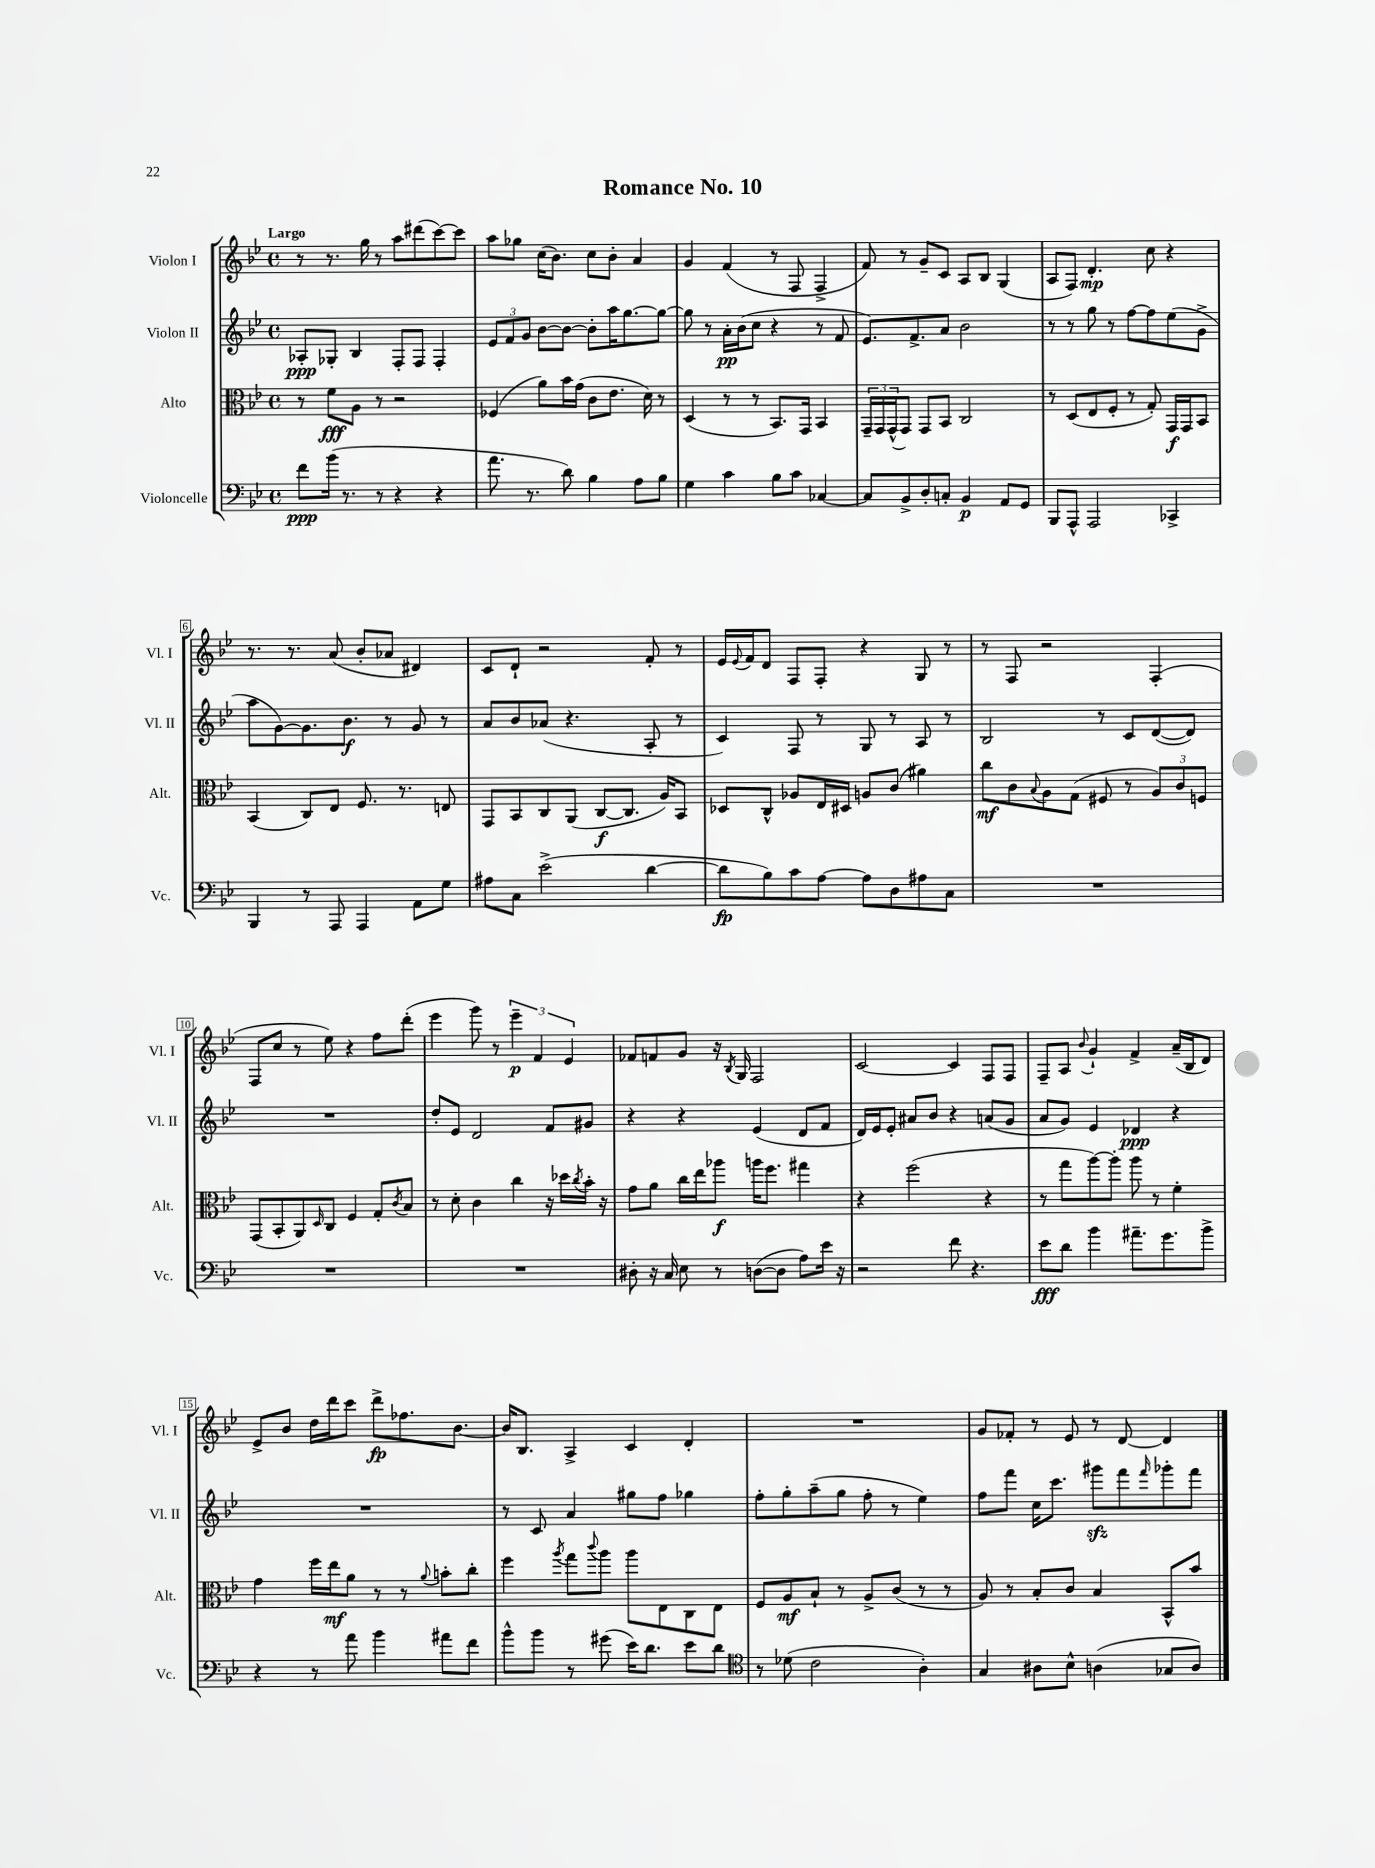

**kern	**dynam	**kern	**dynam	**kern	**dynam	**kern	**dynam
*part4	*part4	*part3	*part3	*part2	*part2	*part1	*part1
*staff4	*staff4	*staff3	*staff3	*staff2	*staff2	*staff1	*staff1
*I"Violoncelle	*	*I"Alto	*	*I"Violon II	*	*I"Violon I	*
*I'Vc.	*	*I'Alt.	*	*I'Vl. II	*	*I'Vl. I	*
*clefF4	*	*clefC3	*	*clefG2	*	*clefG2	*
*k[b-e-]	*	*k[b-e-]	*	*k[b-e-]	*	*k[b-e-]	*
*M4/4	*	*M4/4	*	*M4/4	*	*M4/4	*
*met(c)	*	*met(c)	*	*met(c)	*	*met(c)	*
=1	=1	=1	=1	=1	=1	=1	=1
!	!	!	!	!	!	!LO:TX:a:B:t=Largo	!
8f\L	ppp	8r	.	8A-X'/L	ppp	8r	.
(16b-\Jk	.	8f\L	fff	8G-X'/J	.	8.r	.
8.r	.	.	.	.	.	.	.
.	.	8A\J	.	4B-/	.	.	.
.	.	.	.	.	.	16gg\	.
8r	.	8r	.	.	.	8r	.
4r	.	2r	.	8F'/L	.	8aa\L	.
.	.	.	.	8F/J	.	(8ddd#X\	.
4r	.	.	.	4F'/	.	[8ccc\)	.
.	.	.	.	.	.	8ccc\J]	.
=2	=2	=2	=2	=2	=2	=2	=2
8.a\	.	(4F-X/	.	12e-/L	.	8aa\L	.
.	.	.	.	12f/	.	.	.
.	.	.	.	.	.	8gg-X\J	.
.	.	.	.	12g/J	.	.	.
8.r	.	.	.	.	.	.	.
.	.	8a\L)	.	[8b-\L	.	(16cc\KL	.
.	.	.	.	.	.	8.b-\J)	.
8d\)	.	16b-\L	.	8b-\J_	.	.	.
.	.	(16g\JJ	.	.	.	.	.
4B-\	.	8c\L	.	8b-'\L]	.	8cc\L	.
.	.	8.e-\J	.	16aa\K	.	8b-'\J	.
.	.	.	.	[8.gg\	.	.	.
8A\L	.	.	.	.	.	4a/	.
.	.	16d\)	.	.	.	.	.
8B-\J	.	8r	.	8gg\J_	.	.	.
=3	=3	=3	=3	=3	=3	=3	=3
4G\	.	(4D/	.	8gg\]	.	4g/	.
.	.	.	.	8r	.	.	.
4c\	.	8r	.	16a'\LL	pp	(4f/	.
.	.	.	.	(16b-\J	.	.	.
.	.	8r	.	8cc\J	.	.	.
8B-\L	.	8.BB-/L)	.	4r	.	8r	.
8c\J	.	.	.	.	.	8F/	.
.	.	16GG/Jk	.	.	.	.	.
[4C-X/	.	4BB-/	.	8r	.	4F^/	.
.	.	.	.	8f/	.	.	.
=4	=4	=4	=4	=4	=4	=4	=4
8C-/L]	.	24GG~/LL	.	8.e-/L)	.	8f/)	.
.	.	24GG/	.	.	.	.	.
.	.	(24GG^^/J	.	.	.	.	.
8BB-^/	.	8GG/J)	.	.	.	8r	.
.	.	.	.	8.f^/	.	.	.
8D'/	.	8GG/L	.	.	.	8g~/L	.
8Cn'/J	.	8BB-/J	.	8a/J	.	8c/J	.
4BB-/	p	2C/	.	2b-\	.	8A/L	.
.	.	.	.	.	.	8B-/J	.
8AA/L	.	.	.	.	.	(4G/	.
8GG/J	.	.	.	.	.	.	.
=5	=5	=5	=5	=5	=5	=5	=5
8BBB-/L	.	8r	.	8r	.	8A/L	.
8AAA^^/J	.	(8D/L	.	8r	.	8F/J)	.
2AAA/	.	8E-/	.	8gg\	.	4.d'/	mp
.	.	8F'/J	.	8r	.	.	.
.	.	8r	.	[8ff\L	.	.	.
.	.	8G'/)	.	8ff\]	.	8cc\	.
4CC-X^/	.	16GG/LL	f	(8ee-\	.	4r	.
.	.	16GG/J	.	.	.	.	.
.	.	8BB-/J	.	8g^\J	.	.	.
!!LO:LB:g=z
=6	=6	=6	=6	=6	=6	=6	=6
4BBB-/	.	(4BB-/	.	8aa\L	.	8.r	.
.	.	.	.	[8g\)	.	.	.
.	.	.	.	.	.	8.r	.
8r	.	8C/L)	.	8.g\]	.	.	.
8AAA/	.	8E-/J	.	.	.	(8a/	.
.	.	.	.	8.b-\J	f	.	.
4AAA/	.	8.F/	.	.	.	8b-'/L	.
.	.	.	.	8r	.	8a-X/J	.
.	.	8.r	.	.	.	.	.
8AA\L	.	.	.	8g/	.	4d#X/)	.
8G\J	.	8En/	.	8r	.	.	.
=7	=7	=7	=7	=7	=7	=7	=7
8A#X\L	.	8GG/L	.	8a/L	.	8c/L	.
8C\J	.	8BB-/	.	8b-/	.	8d`/J	.
(2e-^\	.	8C/	.	(8a-X/J	.	2r	.
.	.	(8AA/J	.	4.r	.	.	.
.	.	[8C/L	f	.	.	.	.
.	.	8.C/J]	.	.	.	.	.
[4d\	.	.	.	8A'/	.	8f'/	.
.	.	16A/KL)	.	.	.	.	.
.	.	8BB-/J	.	8r	.	8r	.
=8	=8	=8	=8	=8	=8	=8	=8
8d\L]	fp	8D-X/L	.	4c/)	.	16e-/LL	.
.	.	.	.	.	.	8qqe-/	.
.	.	.	.	.	.	16f/J	.
8B-\)	.	8C^^/J	.	.	.	8d/J	.
8c\	.	8A-X/L	.	8F/	.	8F/L	.
[8A\J	.	16E-/L	.	8r	.	8F'/J	.
.	.	16D#X/JJ	.	.	.	.	.
8A\L]	.	8An/L	.	8G/	.	4r	.
8D\	.	(8c/J	.	8r	.	.	.
8A#X\	.	4a#X\)	.	8A/	.	8G/	.
8C\J	.	.	.	8r	.	8r	.
=9	=9	=9	=9	=9	=9	=9	=9
1r	.	8cc\L	mf	2B-/	.	8r	.
.	.	8c\	.	.	.	8F/	.
.	.	8qqB-/	.	.	.	.	.
.	.	8A\	.	.	.	2r	.
.	.	(8G\J	.	.	.	.	.
.	.	8F#X/	.	8r	.	.	.
.	.	8r	.	8c/L	.	.	.
.	.	12A/L)	.	([8d/	.	(4F'/	.
.	.	12c/	.	.	.	.	.
.	.	.	.	8d/J])	.	.	.
.	.	12Fn/J	.	.	.	.	.
!!LO:LB:g=z
=10	=10	=10	=10	=10	=10	=10	=10
1r	.	(8GG/L	.	1r	.	8F/L	.
.	.	8BB-'/	.	.	.	8cc/J	.
.	.	8AA/)	.	.	.	8r	.
.	.	16qqD/	.	.	.	.	.
.	.	8C/J	.	.	.	8ee-\)	.
.	.	4F/	.	.	.	4r	.
.	.	8G'/L	.	.	.	8ff\L	.
.	.	8qc/	.	.	.	.	.
.	.	8B-/J	.	.	.	(8ddd'\J	.
=11	=11	=11	=11	=11	=11	=11	=11
1r	.	8r	.	8dd'/L	.	4eee-\	.
.	.	8d'\	.	8e-/J	.	.	.
.	.	4c\	.	2d/	.	8ggg\)	.
.	.	.	.	.	.	8r	.
.	.	4cc\	.	.	.	6eee-~\	p
.	.	.	.	.	.	6f/	.
.	.	16r	.	8f/L	.	.	.
.	.	16dd-X\LL	.	.	.	.	.
.	.	.	.	.	.	6e-/	.
.	.	8qcc/	.	.	.	.	.
.	.	16b-'\JJ	.	8g#X/J	.	.	.
.	.	16r	.	.	.	.	.
=12	=12	=12	=12	=12	=12	=12	=12
8D#X'\	.	8g\L	.	4r	.	8f-X/L	.
16r	.	8a\J	.	.	.	8fn/	.
16C/	.	.	.	.	.	.	.
8E-\	.	16cc\LL	.	4r	.	8g/J	.
.	.	16ee-\J	.	.	.	.	.
8r	.	8aa-X\J	f	.	.	16r	.
.	.	.	.	.	.	8qB-/	.
.	.	.	.	.	.	16G/	.
([8Dn\L	.	16aan\KL	.	(4e-/	.	2F/	.
.	.	8.ff\J	.	.	.	.	.
8D\J]	.	.	.	.	.	.	.
8A\L)	.	4gg#X\	.	8d/L	.	.	.
16e-\Jk	.	.	.	8f/J	.	.	.
16r	.	.	.	.	.	.	.
=13	=13	=13	=13	=13	=13	=13	=13
2r	.	4r	.	16d/LL)	.	[2c/	.
.	.	.	.	16e-/J	.	.	.
.	.	.	.	8e-'/J	.	.	.
.	.	(2ff\	.	8a#X/L	.	.	.
.	.	.	.	8b-/J	.	.	.
8f\	.	.	.	4r	.	4c/]	.
4.r	.	.	.	.	.	.	.
.	.	4r	.	(8an/L	.	8F/L	.
.	.	.	.	8g/J	.	8F/J	.
=14	=14	=14	=14	=14	=14	=14	=14
8e-\L	fff	8r	.	8a/L	.	8F~/L	.
8d\J	.	8gg\L	.	8g/J)	.	8A/J	.
.	.	.	.	.	.	8qqb-/	.
4b-\	.	[8aa\)	.	4e-/	.	4g`/	.
.	.	8aa'\J]	.	.	.	.	.
8.a#X~\L	.	8aa\	.	4d-X/	ppp	4f^/	.
.	.	8r	.	.	.	.	.
8.g\	.	.	.	.	.	.	.
.	.	4f'\	.	4r	.	(16a~/LL	.
.	.	.	.	.	.	16B-/J	.
8b-^\J	.	.	.	.	.	8d/J)	.
!!LO:LB:g=z
=15	=15	=15	=15	=15	=15	=15	=15
4r	.	4g\	.	1r	.	8e-^/L	.
.	.	.	.	.	.	8b-/J	.
8r	.	16ff\LL	.	.	.	16dd\LL	.
.	.	16ee-\J	mf	.	.	16ddd\J	.
8a\	.	8a\J	.	.	.	8ccc\J	.
4b-\	.	8r	.	.	.	8ddd^\L	fp
.	.	8r	.	.	.	8.ff-X\	.
.	.	8qqa/	.	.	.	.	.
8a#X\L	.	8bn'\L	.	.	.	.	.
.	.	.	.	.	.	[8.b-\J	.
8f\J	.	8cc'\J	.	.	.	.	.
=16	=16	=16	=16	=16	=16	=16	=16
8b-^^\L	.	4ff\	.	8r	.	16b-/KL]	.
.	.	.	.	.	.	8.B-/J	.
8b-\J	.	.	.	8c/	.	.	.
.	.	8qaa/	.	.	.	.	.
8r	.	8gg\L	.	4a/	.	4A^/	.
.	.	8qqccc/	.	.	.	.	.
(8g#X\	.	8aa\J	.	.	.	.	.
16e-\KL)	.	8aa\L	.	8gg#X\L	.	4c/	.
8.d\J	.	.	.	.	.	.	.
.	.	8E-\	.	8ff\J	.	.	.
8e-\L	.	8C\	.	4gg-X\	.	4d'/	.
8d\J	.	8E-\J	.	.	.	.	.
=17	=17	=17	=17	=17	=17	=17	=17
*clefC4	*	*	*	*	*	*	*
8r	.	8F/L	.	8ff'\L	.	1r	.
(8d-X\	.	8A/	mf	8gg'\	.	.	.
2c\	.	8B-`/J	.	(8aa~\	.	.	.
.	.	8r	.	8gg\J	.	.	.
.	.	8A^/L	.	8ff'\	.	.	.
.	.	(8c/J	.	8r	.	.	.
4A'\)	.	8r	.	4ee-\)	.	.	.
.	.	8r	.	.	.	.	.
=18	=18	=18	=18	=18	=18	=18	=18
4G/	.	8A/)	.	8ff\L	.	8g/L	.
.	.	8r	.	8fff\J	.	8f-X'/J	.
8A#X\L	.	8B-'/L	.	16cc\KL	.	8r	.
.	.	.	.	8.ccc\J	.	.	.
8B-^^\J	.	8c/J	.	.	.	8e-/	.
(4An\	.	4B-/	.	8ggg#Xzz\L	.	8r	.
.	.	.	.	8fff\	.	[8d/	.
.	.	.	.	16qqfff/	.	.	.
8G-X/L	.	8BB-^^/L	.	8ggg-X'\	.	4d/]	.
8A/J)	.	8b-/J	.	8fff\J	.	.	.
==	==	==	==	==	==	==	==
*-	*-	*-	*-	*-	*-	*-	*-
